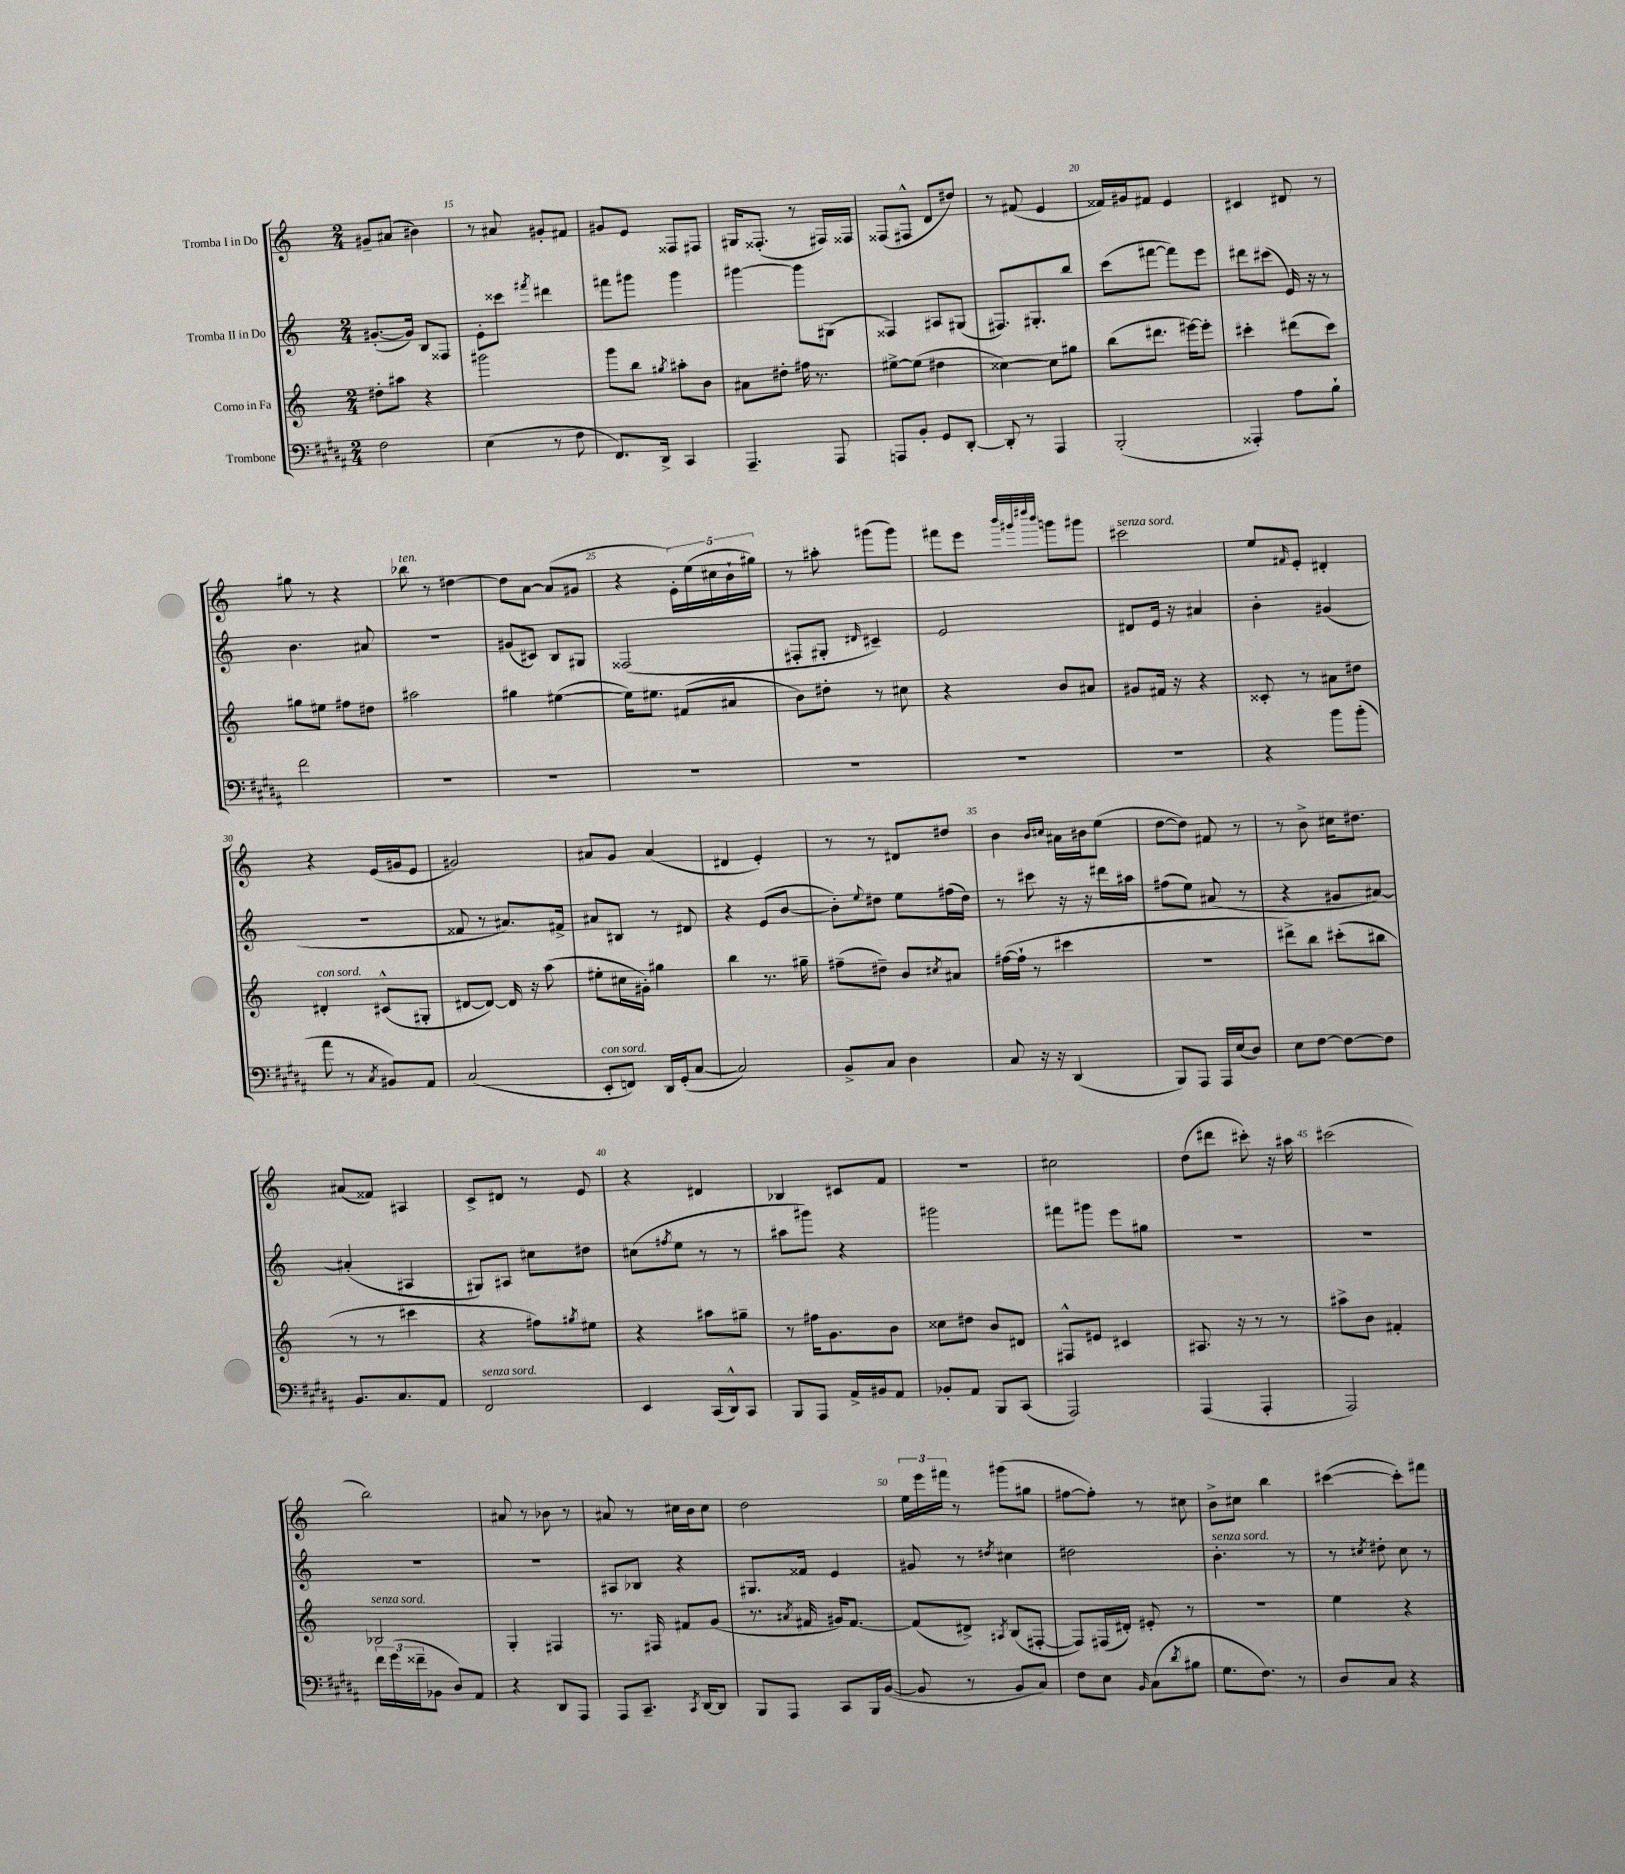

**kern	**kern	**kern	**kern
*part4	*part3	*part2	*part1
*staff4	*staff3	*staff2	*staff1
*I"Trombone	*I"Corno in Fa	*I"Tromba II in Do	*I"Tromba I in Do
*clefF4	*clefG2	*clefG2	*clefG2
*k[f#c#g#d#a#]	*k[]	*k[]	*k[]
*M2/4	*M2/4	*M2/4	*M2/4
=14	=14	=14	=14
2F#\	8dd#X'\L	([8.g#X'/L	8g#X~/L
.	8aa#X\J	.	(8a#X/J
.	.	16g#/Jk])	.
.	4r	8B/L	4b#X\)
.	.	8F##X/J	.
=15	=15	=15	=15
(4E\	2ggg#X\	8e'\L	8r
.	.	8ccc##X\J	8a#X/
.	.	8qfff#X/	.
8r	.	4ddd#X\	8g#X'/L
8F#\	.	.	8f#X/J
=16	=16	=16	=16
8.FF#/L)	8ggg\L	8fff#X\L	8g#X/L
.	8bb\J	8ggg#X\J	8e/J
16DD#^/Jk	.	.	.
.	8qgg#X/	.	.
4CC#/	8aa#X'\L	4ggg#\	8F##X/L
.	8b\J	.	8F#X/J
=17	=17	=17	=17
4.AAA#~/	8a#X\L	[4ggg#X\	16G#X/KL
.	.	.	(8.F##X'/J
.	8dd#X'\J	.	.
.	16ff#X\	8ggg#\L]	8r
.	8.r	.	.
8AAA#/	.	(8G#X\J	16F#X/LL)
.	.	.	16F##X/JJ
=18	=18	=18	=18
8AAAn/L	[8ee#X^\L	4F##X/)	(8F##X/L
8BB'/J	(8ee#\J]	.	8F#X^^/J
8GG#/L	4dd#X\	8A#X/L	8d/L
[8DD#'/J	.	(8G#X/J	8dd#X/J)
=19	=19	=19	=19
8DD#'/]	[4cc##X\)	8.F#X/L)	8r
8r	.	.	(8f#X/
.	.	8.G#X'/	.
4AAA#/	8cc##\L]	.	4e/
.	8gg#X\J	8bb/J	.
=20	=20	=20	=20
(2BBB'/	(8bb\L	(8ccc\L	16f##X/LL)
.	.	.	16g#X/J
.	8.ddd#X\J	[8fff#X\J	8f#X/J
.	.	8fff#\L])	4e/
.	[16eee#X\KL)	.	.
.	8eee#'\J]	8eee\J	.
=21	=21	=21	=21
4AAA##X'/)	4ccc#X'\	8ddd#X\L	4c#X/
.	.	(8ccc#X\J	.
8A#\L	(8ddd#X\L	16e/)	8d#X/
.	.	16r	.
8B`\J	8ccc#\J)	8r	8r
!!LO:LB:g=z
=22	=22	=22	=22
2f#\	8gg#X\L	4.b\	8gg#X\
.	8ee#X\J	.	8r
.	8ff#X\L	.	4r
.	8dd#X\J	8a#X/	.
=23	=23	=23	=23
!	!	!	!LO:TX:a:i:t=ten.
2r	2aa#X\	2r	8bb-X\
.	.	.	8r
.	.	.	[4dd#X\
=24	=24	=24	=24
2r	4gg#X\	(8g#X/L	8dd#\L]
.	.	8c#X/J)	[8a\J
.	([4ee#X\	8B/L	(8a/L]
.	.	8G#X/J	8g#X/J
=25	=25	=25	=25
2r	16ee#\KL])	(2F##X/	4r
.	8.ee#X\J	.	.
.	(8f#X/L	.	20e'\LL)
.	.	.	(20ee\
.	.	.	20cc#X\
.	8a#X/J	.	.
.	.	.	20b`\
.	.	.	20gg#X\JJ)
=26	=26	=26	=26
2r	8b\L)	8F#X'/L	8r
.	8dd#X'\J	8G#X'/J	8aa#X'\
.	.	16qqd#X/	.
.	8r	4c#X~/)	(8ggg#X\L
.	8cc#X\	.	8ggg#\J)
=27	=27	=27	=27
2r	4r	2e/	8fff#X\L
.	.	.	8eee\J
.	.	.	32qqbbb/LLL
.	.	.	32qqggg#X/
.	.	.	32qqdddd#X/
.	.	.	32qqbbb/JJJ
.	8b/L	.	8gggn\L
.	8a#X/J	.	8ggg#X\J
=28	=28	=28	=28
!	!	!	!LO:TX:a:i:t=senza sord.
2r	8g#X/L	8d#X/L	2ccc#X\
.	16f#X/Jk	16e/Jk	.
.	16r	16r	.
.	4r	4a#X/	.
=29	=29	=29	=29
4r	8c##X'/	4b'\	8ee/L
.	.	.	16qqf#X/
.	8r	.	8e'/J
8b\L	8a#X\L	(4g#X/	4d#X'/
(8b'\J	8dd#X\J	.	.
!!LO:LB:g=z
=30	=30	=30	=30
!	!LO:TX:a:i:t=con sord.	!	!
8a#\	4d#X'/	2r	4r
8r	.	.	.
8qC#/	.	.	.
8BB#X/L)	(8c#X^^/L	.	(16e/LL
.	.	.	16g#X/J
8AA#/J	8G#X'/J	.	8e/J
=31	=31	=31	=31
(2C#/	[8d#X/L	8f##X/	2g#X/)
.	8d#/J_)	8r	.
.	16d#/]	8.a#X/L)	.
.	16r	.	.
.	(8aa\	.	.
.	.	16f#X^/Jk	.
=32	=32	=32	=32
!LO:TX:a:i:t=con sord.	!	!	!
8EE'/L	8ee#X'\L	8a#X/L	8a#X/L
8FFn/J)	16cc#X\L	8B#X/J	8g/J
.	16g#X'\JJ)	.	.
16DD#/LL	4gg#X\	8r	(4a#/
(16GG#'/J	.	.	.
[8C#/J	.	8d#X/	.
=33	=33	=33	=33
2C#/])	4bb\	4r	4d#X/
.	8.r	(8e/L	4e'/)
.	.	[8b/J	.
.	16gg#X~\	.	.
=34	=34	=34	=34
8BB^/L	(8ff#X~\L	8b'\L])	8r
.	.	8qqee/	.
8C#/J	8dd#X~\J)	8dd#X\J	8r
4D#\	8b/L	8ee\L	8d#X/L
.	8qcc#X/	.	.
.	8a#X/J	(16ff#X\L	8dd#X/J
.	.	16dd#\JJ)	.
=35	=35	=35	=35
8C#/	([16ff#X\LL	8r	4b\
.	16ff#`\JJ]	.	.
16r	8r	8ccc#X\	.
16r	.	.	.
.	.	.	16qqb/LL
.	.	.	16qqcc#X/JJ
(4DD#/	4ccc#X\	16r	16a#X\LL
.	.	16r	16b#X\J
.	.	16ddd#X\LL	(8ee\J
.	.	16aa#X\JJ	.
=36	=36	=36	=36
8BBB/L)	2r	(8ff#X\L	[8dd\L
8AAA#/J	.	8ee\J)	8dd\J])
16AAA#/LL	.	(8a#X/	8f#X/
(16E/J	.	.	.
8D#/J)	.	8r	8r
=37	=37	=37	=37
8E\L	8ddd#X^\L)	4r	8r
[8F#\J	8bb\J	.	8b^\
8F#\L_	(8ccc#X'\L	8g#X/L	16cc#X\KL
.	.	.	8.dd#X\J
8F#\J]	8bb#X\J	[8a#X/J)	.
!!LO:LB:g=z
=38	=38	=38	=38
8.BB/L	8r	(4a#X'/]	(8a#X/L
.	8r	.	8f##X/J)
8.C#/	.	.	.
.	4ccc#X\	4A#X/	4A#X/
8AA#/J	.	.	.
=39	=39	=39	=39
!LO:TX:a:i:t=senza sord.	!	!	!
2FF#/	4r	8G#X/L)	8c^/L
.	.	8A#X/J	8d#X/J
.	8ff#X\L)	8cc#X\L	8r
.	8qgg#X/	.	.
.	8ee#X\J	8dd#X\J	8e/
=40	=40	=40	=40
4EE/	4r	(8cc#X\L	4r
.	.	8qff#X/	.
.	.	8ee\J	.
(16CC#/LL	8aa#X\L	8r	4d#X/
16DD#^^/J)	.	.	.
8CC#/J	8gg#X~\J	8r	.
=41	=41	=41	=41
8BBB/L	8r	8aa#X\L	4B-X/
8AAA#/J	16ff#X\KL	8ggg#X\J)	.
.	8.g\	.	.
16AA#^/LL	.	4r	8c#X/L
16BB#X/J	.	.	.
8AA#/J	8b\J	.	8f/J
=42	=42	=42	=42
8BB-X'/L	8cc##X\L	2ggg#X\	2r
8AA#/J	8dd#X\J	.	.
8BBB/L	8b/L	.	.
(8CC#/J	8d#X/J	.	.
=43	=43	=43	=43
2AAA#/)	8F#X^^/L	8fff#X\L	2cc#X\
.	8e#X/J	8ggg#X\J	.
.	4c#X/	8eee\L	.
.	.	8gg#X\J	.
=44	=44	=44	=44
(4AAA#/	8.A#X/	2r	(8dd\L
.	.	.	8ddd#X\J
.	16r	.	.
4AAA#'/	8r	.	8ccc#X'\)
.	8r	.	16r
.	.	.	16aa#X\
=45	=45	=45	=45
2AAA#/)	8aa#X^\L	2r	(2ccc#X\
.	8b\J	.	.
.	4f#X'/	.	.
!!LO:LB:g=z
=46	=46	=46	=46
!	!LO:TX:a:i:t=senza sord.	!	!
24f#\LL	2B-X/	2r	2bb\)
(24g#\	.	.	.
24f##X~\J	.	.	.
8BB-X\J	.	.	.
8D#/L)	.	.	.
8AA#/J	.	.	.
=47	=47	=47	=47
4r	4G'/	2r	8a#X/
.	.	.	8r
8DD#/L	4F#X/	.	8b-X\
8AAA#/J	.	.	8r
=48	=48	=48	=48
8AAA#/L	8.r	8A#X/L	8a#X/
8.CC#~/J	.	8B-X/J	8r
.	16F#X/	.	.
.	8f#X/L	4r	16cc#X\LL
8qCC#/	.	.	.
[16DD#/KL	.	.	16b\J
8DD#/J]	(8g/J	.	8cc#\J
=49	=49	=49	=49
8BBB/L	8.r	8.G#X/L	2dd\
8AAA#/J	.	.	.
.	8qa#X/	.	.
.	16f#X/	16f##X/Jk	.
8CC#/L	16g#X/KL)	4e/	.
.	[8.f#/J	.	.
16BBB/L	.	.	.
([16BB/JJ	.	.	.
=50	=50	=50	=50
8BB/]	(8f#/L]	8g#X/	24ee\LL
.	.	.	24eee\
.	.	.	24fff#X\JJ
8r	8d#X^/J)	8r	8r
.	8qA#X/	8qdd#X/	.
8BB/L	(8B/L	4cc#X\	(8ggg#X\L
8C#/J)	[8F#X'/J	.	8gg#X\J
=51	=51	=51	=51
8F#\L	8F#/L])	2dd#X\	[8ff#X\L
8E\J	(16F#X/L	.	8ff#'\J])
.	16d#X'/JJ)	.	.
16qqBB/	.	.	.
(8C#\L	8e#X'/	.	8r
8qd#/	.	.	.
8B#X\J	8r	.	8cc#X\
=52	=52	=52	=52
!	!	!LO:TX:a:i:t=senza sord.	!
8.G#\L	2r	4.b'\	8b^\L
.	.	.	8cc#X\J
8.F#\J)	.	.	.
.	.	.	4bb\
8r	.	8r	.
=53	=53	=53	=53
8D#/L	4ee\	8r	([4ccc#X\
.	.	8qcc#X/	.
8C#/J	.	8dd#X'\	.
4r	4r	8cc#\	8ccc#'\L])
.	.	8r	8fff#X\J
==	==	==	==
*-	*-	*-	*-
